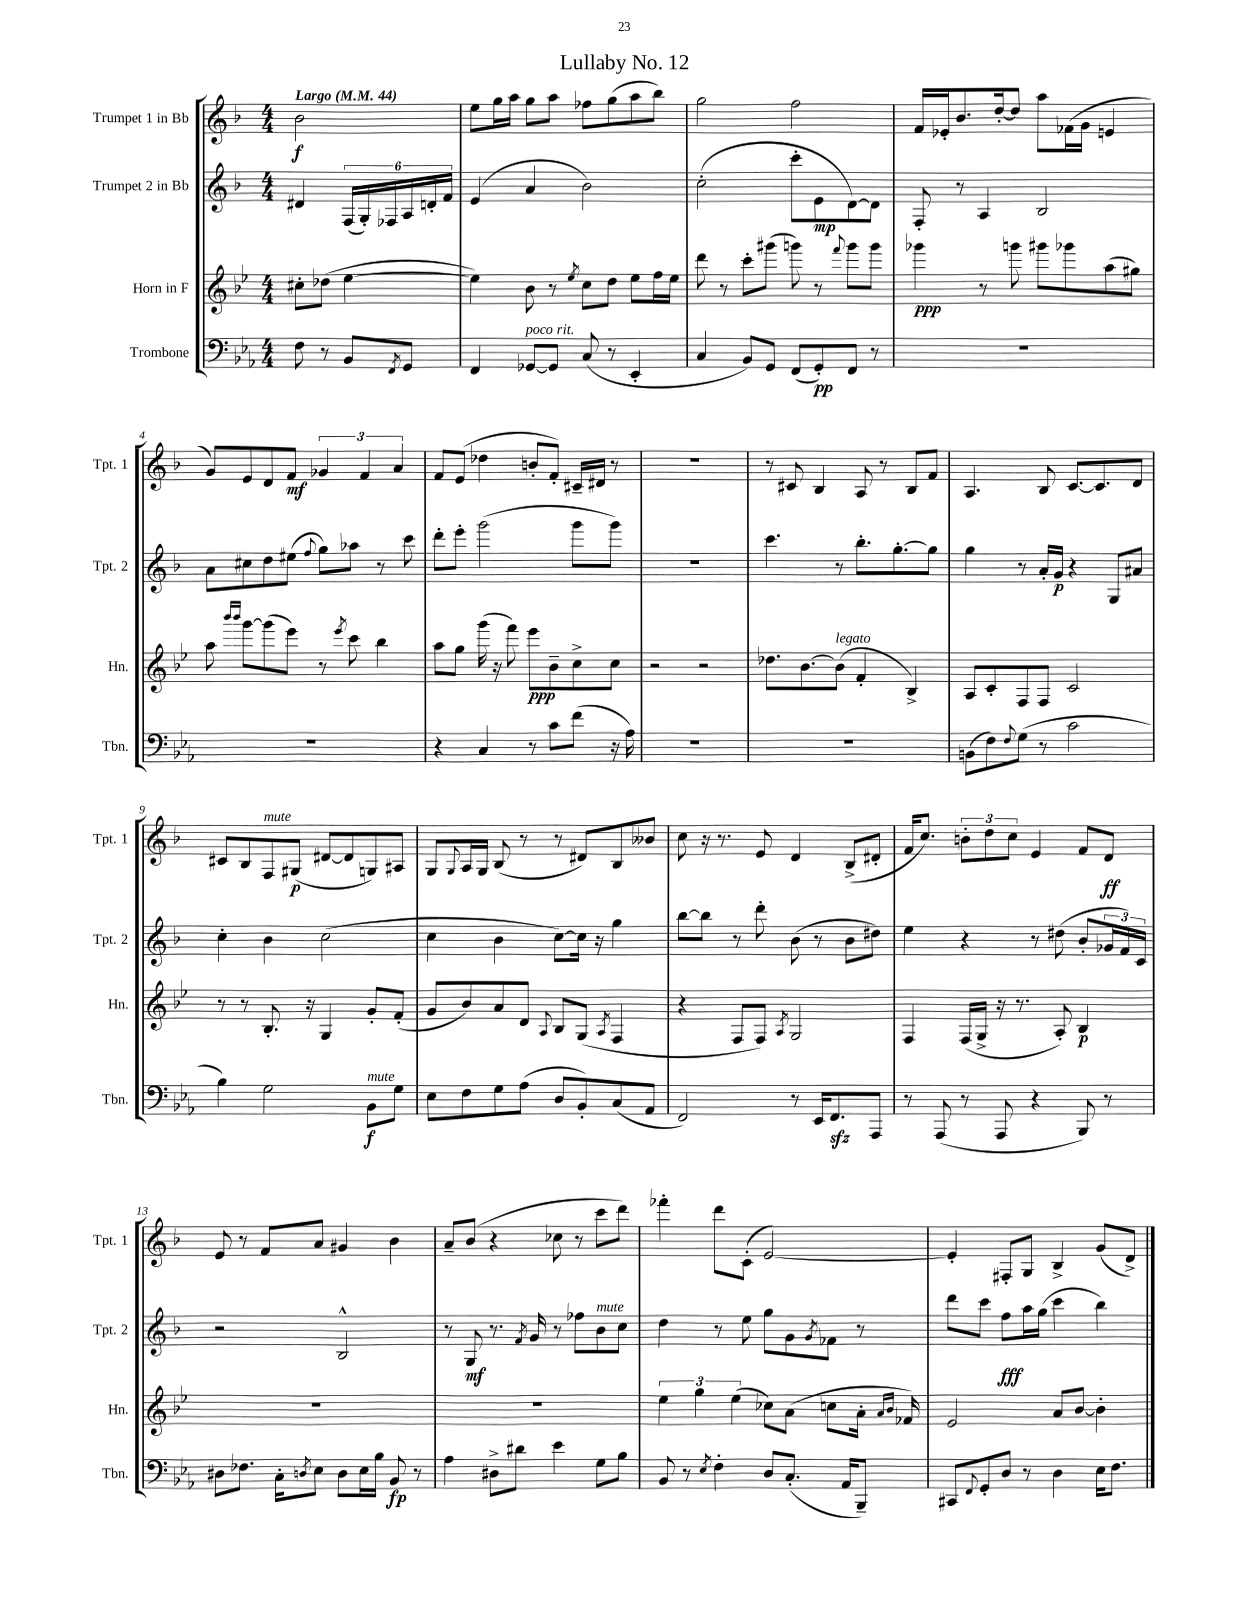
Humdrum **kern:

**kern	**dynam	**kern	**dynam	**kern	**dynam	**kern	**dynam
*part4	*part4	*part3	*part3	*part2	*part2	*part1	*part1
*staff4	*staff4	*staff3	*staff3	*staff2	*staff2	*staff1	*staff1
*I"Trombone	*	*I"Horn in F	*	*I"Trumpet 2 in Bb	*	*I"Trumpet 1 in Bb	*
*I'Tbn.	*	*I'Hn.	*	*I'Tpt. 2	*	*I'Tpt. 1	*
*clefF4	*	*clefG2	*	*clefG2	*	*clefG2	*
*k[b-e-a-]	*	*k[b-e-]	*	*k[b-]	*	*k[b-]	*
*M4/4	*	*M4/4	*	*M4/4	*	*M4/4	*
*MM44	*	*MM44	*	*MM44	*	*MM44	*
=	=	=	=	=	=	=	=
!	!	!	!	!	!	!LO:TX:a:B:t=Largo	!
8F\	.	8cc#X'\L	.	4d#X/	.	2b-\	f
8r	.	(8dd-X\J	.	.	.	.	.
8BB-/L	.	[4ee-\	.	(24F/LL	.	.	.
.	.	.	.	24G'/)	.	.	.
.	.	.	.	24F-X/	.	.	.
8qFF/	.	.	.	.	.	.	.
8GG/J	.	.	.	24A/	.	.	.
.	.	.	.	24dn'/	.	.	.
.	.	.	.	24f/JJ	.	.	.
=1	=1	=1	=1	=1	=1	=1	=1
4FF/	.	4ee-\])	.	(4e/	.	8ee\L	.
.	.	.	.	.	.	16gg\L	.
.	.	.	.	.	.	16aa\JJ	.
!LO:TX:a:i:t=poco rit.	!	!	!	!	!	!	!
[8GG-X/L	.	8b-\	.	4a/	.	8gg\L	.
8GG-/J]	.	8r	.	.	.	8aa\J	.
.	.	8qee-/	.	.	.	.	.
(8C/	.	8cc\L	.	2b-\)	.	8ff-X\L	.
8r	.	8dd\J	.	.	.	(8gg\	.
4EE-'/	.	8ee-\L	.	.	.	8aa\	.
.	.	16ff\L	.	.	.	8bb-\J)	.
.	.	16ee-\JJ	.	.	.	.	.
=2	=2	=2	=2	=2	=2	=2	=2
4C/	.	8ddd\	.	(2cc'\	.	2gg\	.
.	.	8r	.	.	.	.	.
8BB-/L)	.	8ccc'\L	.	.	.	.	.
8GG/J	.	(8ggg#X\J	.	.	.	.	.
(8FF/L	.	8gggn\)	.	8ccc'\L	.	2ff\	.
8GG'/)	pp	8r	.	8e\	mp	.	.
.	.	8qqfff/	.	.	.	.	.
8FF/J	.	8ggg\L	.	[8d\)	.	.	.
8r	.	8ggg\J	.	8d\J]	.	.	.
=3	=3	=3	=3	=3	=3	=3	=3
1r	.	4ggg-X\	ppp	8F'/	.	16f/LL	.
.	.	.	.	.	.	16e-X'/J	.
.	.	.	.	8r	.	8.b-/	.
.	.	8r	.	4A/	.	.	.
.	.	.	.	.	.	[16dd'/k	.
.	.	8gggn\	.	.	.	8dd/J]	.
.	.	8ggg#X\L	.	2B-/	.	8aa\L	.
.	.	8ggg-X\	.	.	.	(16f-X\L	.
.	.	.	.	.	.	16g\JJ	.
.	.	(8aa\	.	.	.	4en/	.
.	.	8gg#X\J)	.	.	.	.	.
!!LO:LB:g=z
=4	=4	=4	=4	=4	=4	=4	=4
1r	.	8aa\	.	8a\L	.	8g/L)	.
.	.	16qqbbb-/LL	.	.	.	.	.
.	.	16qqbbb-/JJ	.	.	.	.	.
.	.	[8ggg\L	.	8cc#X\	.	8e/	.
.	.	(8ggg\]	.	8dd\	.	8d/	.
.	.	8eee-\J)	.	(8ee#X\J	.	8f/J	mf
.	.	.	.	8qqff/	.	.	.
.	.	8r	.	8gg\L)	.	6g-X/	.
.	.	8qeee-/	.	.	.	.	.
.	.	8ccc\	.	8aa-X\J	.	.	.
.	.	.	.	.	.	6f/	.
.	.	4bb-\	.	8r	.	.	.
.	.	.	.	.	.	6a/	.
.	.	.	.	8ccc\	.	.	.
=5	=5	=5	=5	=5	=5	=5	=5
4r	.	8aa\L	.	8ddd'\L	.	8f/L	.
.	.	8gg\J	.	8eee'\J	.	(8e/J	.
4C/	.	(16ggg\	.	(2ggg\	.	4dd-X\	.
.	.	16r	.	.	.	.	.
.	.	8fff\)	.	.	.	.	.
8r	.	8eee-\L	ppp	.	.	8bn'/L	.
8c\L	.	8b-~\	.	.	.	8f'/J)	.
(8f\J	.	8cc^\	.	8ggg\L	.	16c#X~/LL	.
.	.	.	.	.	.	16d#X/JJ	.
16r	.	8cc\J	.	8ggg\J)	.	8r	.
16A-\)	.	.	.	.	.	.	.
=6	=6	=6	=6	=6	=6	=6	=6
1r	.	2r	.	1r	.	1r	.
.	.	2r	.	.	.	.	.
=7	=7	=7	=7	=7	=7	=7	=7
1r	.	8.dd-X\L	.	4.ccc\	.	8r	.
.	.	.	.	.	.	8c#X/	.
.	.	[8.b-\	.	.	.	.	.
.	.	.	.	.	.	4B-/	.
!	!	!LO:TX:a:i:t=legato	!	!	!	!	!
.	.	(8b-\J]	.	8r	.	.	.
.	.	4f'/	.	8.bb-'\L	.	8A/	.
.	.	.	.	.	.	8r	.
.	.	.	.	[8.gg'\	.	.	.
.	.	4B-^/)	.	.	.	8B-/L	.
.	.	.	.	8gg\J]	.	8f/J	.
=8	=8	=8	=8	=8	=8	=8	=8
(8BBn\L	.	8A/L	.	4gg\	.	4.A/	.
8F\)	.	8c'/	.	.	.	.	.
8qqF/	.	.	.	.	.	.	.
(8G\J	.	8F/	.	8r	.	.	.
8r	.	8F/J	.	16a'/LL	.	8B-/	.
.	.	.	.	16g/JJ	p	.	.
2c\	.	2c/	.	4r	.	[8.c/L	.
.	.	.	.	.	.	8.c/]	.
.	.	.	.	8G/L	.	.	.
.	.	.	.	8a#X/J	.	8d/J	.
!!LO:LB:g=z
=9	=9	=9	=9	=9	=9	=9	=9
4B-\)	.	8r	.	4cc'\	.	8c#X/L	.
.	.	8r	.	.	.	8B-/	.
!	!	!	!	!	!	!LO:TX:a:i:t=mute	!
2G\	.	8.B-'/	.	4b-\	.	8F/	.
.	.	.	.	.	.	(8G#X/J	p
.	.	16r	.	.	.	.	.
.	.	4G/	.	(2cc\	.	[8d#X/L	.
.	.	.	.	.	.	8d#/]	.
!LO:TX:a:i:t=mute	!	!	!	!	!	!	!
8BB-\L	f	8g'/L	.	.	.	8Gn/)	.
8G\J	.	(8f'/J	.	.	.	8A#X/J	.
=10	=10	=10	=10	=10	=10	=10	=10
8E-\L	.	8g/L	.	4cc\	.	8G/L	.
.	.	.	.	.	.	8qqG/	.
8F\	.	8b-/)	.	.	.	16A/L	.
.	.	.	.	.	.	16G/JJ	.
8G\	.	8a/	.	4b-\	.	(8B-/	.
(8A-\J	.	8d/J	.	.	.	8r	.
.	.	8qqA/	.	.	.	.	.
8D/L	.	8B-/L	.	[8cc\L)	.	8r	.
8BB-'/)	.	(8G/J	.	16cc\Jk]	.	8d#X/L)	.
.	.	.	.	16r	.	.	.
.	.	8qA/	.	.	.	.	.
(8C/	.	4F/	.	4gg\	.	8B-/	.
8AA-/J	.	.	.	.	.	8b--X/J	.
=11	=11	=11	=11	=11	=11	=11	=11
2FF/)	.	4r	.	[8bb-\L	.	8cc\	.
.	.	.	.	8bb-\J]	.	16r	.
.	.	.	.	.	.	8.r	.
.	.	8F/L	.	8r	.	.	.
.	.	8F/J)	.	8ddd'\	.	8e/	.
.	.	8qA/	.	.	.	.	.
8r	.	2G/	.	(8b-\	.	4d/	.
16EE-/KL	.	.	.	8r	.	.	.
8.FFzz/	.	.	.	.	.	.	.
.	.	.	.	8b-\L	.	(8B-^/L	.
8AAA-/J	.	.	.	8dd#X\J)	.	8d#X'/J	.
=12	=12	=12	=12	=12	=12	=12	=12
8r	.	4F/	.	4ee\	.	16f/KL	.
.	.	.	.	.	.	8.cc/J)	.
(8AAA-/	.	.	.	.	.	.	.
8r	.	(16F/LL	.	4r	.	12bn'\L	.
.	.	16G^/JJ	.	.	.	.	.
.	.	.	.	.	.	12dd\	.
8AAA-/	.	16r	.	.	.	.	.
.	.	.	.	.	.	12cc\J	.
.	.	8.r	.	.	.	.	.
4r	.	.	.	8r	.	4e/	.
.	.	8A'/)	.	(8dd#X\	.	.	.
8BBB-/)	.	4B-/	p	8b-'/L	.	8f/L	.
8r	.	.	.	24g-X/L	.	8d/J	ff
.	.	.	.	24f/)	.	.	.
.	.	.	.	24c/JJ	.	.	.
!!LO:LB:g=z
=13	=13	=13	=13	=13	=13	=13	=13
8D#X\L	.	1r	.	2r	.	8e/	.
8.F-X\J	.	.	.	.	.	8r	.
.	.	.	.	.	.	8f/L	.
16C'\KL	.	.	.	.	.	.	.
8qDn/	.	.	.	.	.	.	.
8E-\J	.	.	.	.	.	8a/J	.
8D\L	.	.	.	2B-^^/	.	4g#X/	.
16E-\L	.	.	.	.	.	.	.
16B-\JJ	.	.	.	.	.	.	.
8BB-/	fp	.	.	.	.	4b-\	.
8r	.	.	.	.	.	.	.
=14	=14	=14	=14	=14	=14	=14	=14
4A-\	.	1r	.	8r	.	8a~/L	.
.	.	.	.	8G/	mf	(8b-/J	.
8D#X^\L	.	.	.	8.r	.	4r	.
8d#X\J	.	.	.	.	.	.	.
.	.	.	.	8qf/	.	.	.
.	.	.	.	16g/	.	.	.
4e-\	.	.	.	8r	.	8cc-X\	.
.	.	.	.	8ff-X\L	.	8r	.
!	!	!	!	!LO:TX:a:i:t=mute	!	!	!
8G\L	.	.	.	8b-\	.	8ccc\L	.
8B-\J	.	.	.	8cc\J	.	8ddd\J)	.
=15	=15	=15	=15	=15	=15	=15	=15
8BB-/	.	6ee-\	.	4dd\	.	4fff-X'\	.
8r	.	.	.	.	.	.	.
.	.	6gg\	.	.	.	.	.
8qE-/	.	.	.	.	.	.	.
4F'\	.	.	.	8r	.	8ddd\L	.
.	.	(6ee-\	.	.	.	.	.
.	.	.	.	8ee\	.	(8c'\J	.
8D/L	.	8cc-X\L)	.	8gg\L	.	[2e/)	.
(8.C'/J	.	(8a\J	.	8g\	.	.	.
.	.	.	.	8qg/	.	.	.
.	.	8ccn\L	.	8f-X\J	.	.	.
16AA-/KL	.	.	.	.	.	.	.
8BBB-~/J)	.	16a'\Jk	.	8r	.	.	.
.	.	16qqa/LL	.	.	.	.	.
.	.	16qqb-/JJ	.	.	.	.	.
.	.	16f-X/)	.	.	.	.	.
=16	=16	=16	=16	=16	=16	=16	=16
8CC#X/L	.	2e-/	.	8ddd\L	.	4e'/]	.
8qqFF/	.	.	.	.	.	.	.
8GG'/	.	.	.	8ccc\J	.	.	.
8D/J	.	.	.	8ff\L	fff	8F#X'/L	.
8r	.	.	.	16aa\L	.	8G/J	.
.	.	.	.	(16gg\JJ	.	.	.
4D\	.	8a/L	.	4ccc\	.	4B-^/	.
.	.	[8b-/J	.	.	.	.	.
16E-\KL	.	4b-'\]	.	4bb-\)	.	(8g/L	.
8.F\J	.	.	.	.	.	.	.
.	.	.	.	.	.	8d^/J)	.
==	==	==	==	==	==	==	==
*-	*-	*-	*-	*-	*-	*-	*-
